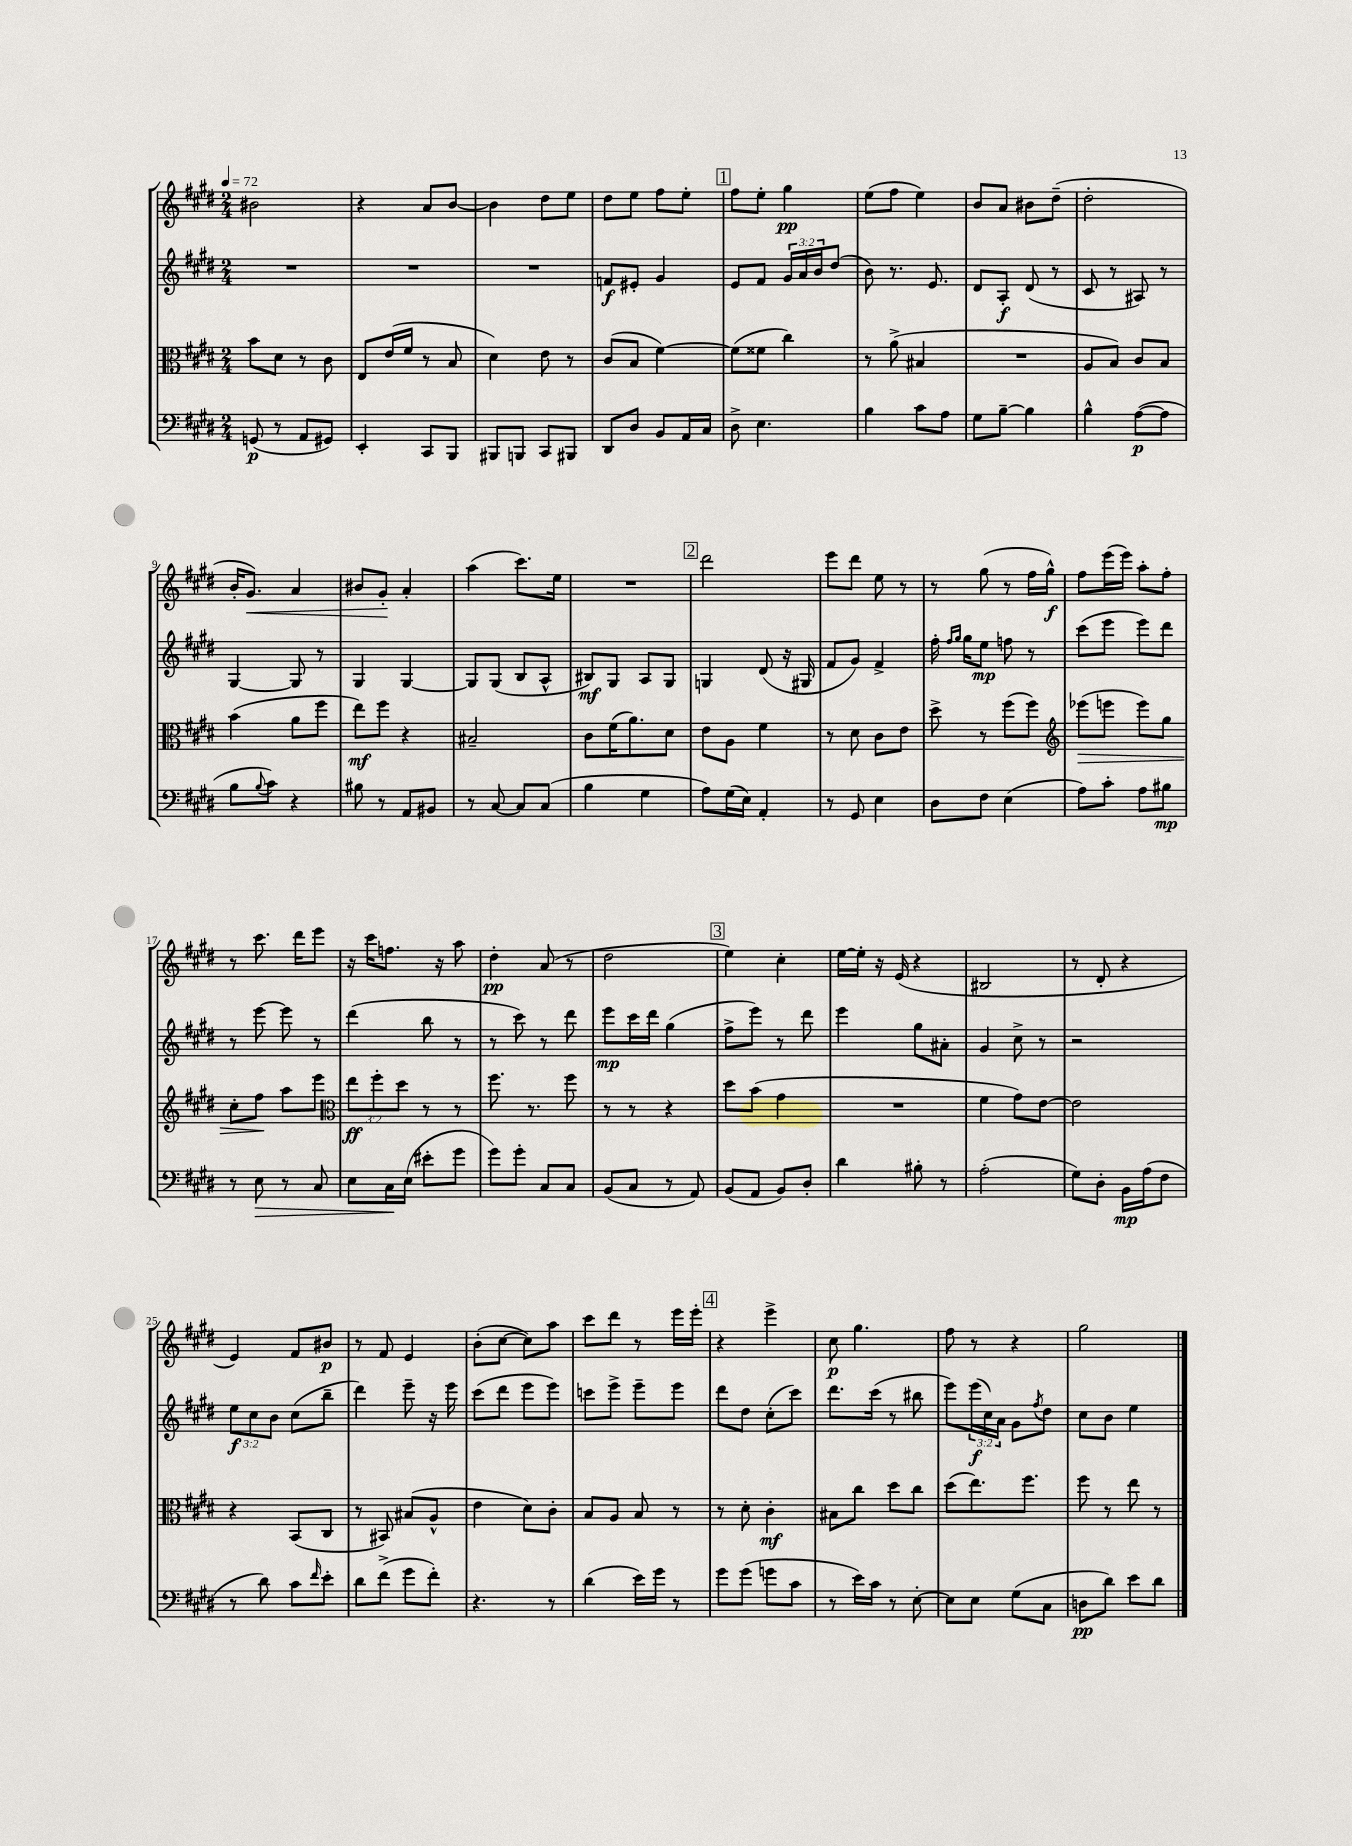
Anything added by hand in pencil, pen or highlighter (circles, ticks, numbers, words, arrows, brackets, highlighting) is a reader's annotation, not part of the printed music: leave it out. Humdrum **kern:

**kern	**kern	**kern	**kern
*staff4	*staff3	*staff2	*staff1
*clefF4	*clefC3	*clefG2	*clefG2
*k[f#c#g#d#]	*k[f#c#g#d#]	*k[f#c#g#d#]	*k[f#c#g#d#]
*M2/4	*M2/4	*M2/4	*M2/4
*MM72	*MM72	*MM72	*MM72
(8GG	8b	2r	2b#
8r	8d#	.	.
8AA	8r	.	.
8GG#)	8c#	.	.
=	=	=	=
4EE'	8E	2r	4r
.	(16e	.	.
.	16f#	.	.
8CC#	8r	.	8a
8BBB	8B	.	[8b
=	=	=	=
8BBB#	4d#)	2r	4b]
8BBB	.	.	.
8CC#	8e	.	8dd#
8BBB#	8r	.	8ee
=	=	=	=
8DD#	(8c#	8f	8dd#
8D#	8B	8e#'	8ee
8BB	[4f#)	4g#	8ff#
16AA	.	.	8ee'
16C#	.	.	.
=	=	=	=
8D#^	(8f#]	8e	8ff#
4.E	8f##	8f#	8ee'
.	4cc#)	24g#	4gg#
.	.	24a	.
.	.	24b	.
.	.	(8dd#	.
=	=	=	=
4B	8r	8b)	(8ee
.	(8a^	8.r	8ff#
8c#	4B#	.	4ee)
.	.	8.e	.
8A	.	.	.
=	=	=	=
8G#	2r	8d#	8b
[8B~	.	8A'	8a
4B]	.	(8d#	8b#
.	.	8r	(8dd#~
=	=	=	=
4B^^	8A	8c#	2dd#'
.	8B)	8r	.
([8A	8c#	8A#)	.
8A]	8B	8r	.
=	=	=	=
8B	(4b	[4G#	16b'
.	.	.	8.g#)
8qqB	.	.	.
8c#)	.	.	.
4r	8a	8G#]	4a
.	8ff#	8r	.
=	=	=	=
8B#	8ee)	4G#	8b#
8r	8ff#	.	8g#'
8AA	4r	[4G#	4a'
8BB#	.	.	.
=	=	=	=
8r	2B#~	8G#]	(4aa
[8C#	.	(8G#	.
8C#]	.	8B	8.ccc#)
(8C#	.	8A^^	.
.	.	.	16ee
=	=	=	=
4B	8c#	8B#)	2r
.	(16f#	8G#	.
.	8.a)	.	.
4G#	.	8A	.
.	8d#	8G#	.
=	=	=	=
8A)	8e	4G	2ddd#
(16G#	8A	.	.
16E)	.	.	.
4AA'	4f#	(8d#	.
.	.	16r	.
.	.	16G#	.
=	=	=	=
8r	8r	8f#	8eee
8GG#	8d#	8g#)	8ddd#
4E	8c#	4f#^	8ee
.	8e	.	8r
=	=	=	=
8D#	8dd#^	16ff#'	8r
.	.	16qqff#	.
.	.	16qqgg#	.
.	.	16gg#	.
8F#	8r	8ee	(8gg#
(4E	(8ff#	8ff	8r
.	8ff#)	8r	16ff#
.	.	.	16gg#^^)
=	=	=	=
*	*clefG2	*	*
8A)	(8eee-	(8ccc#	8ff#
8c#'	8eee	8eee	(16eee
.	.	.	16eee)
8A	8eee)	8eee)	8aa'
8B#	8gg#	8ddd#	8ff#'
=	=	=	=
8r	8cc#'	8r	8r
8E	8ff#	[8eee	8.ccc#
8r	8aa	8eee]	.
.	.	.	16ddd#
8C#	8eee	8r	8eee
=	=	=	=
*	*clefC3	*	*
8E	12ee	(4ddd#	16r
.	.	.	16ccc#
.	12ff#'	.	.
16C#	.	.	8.ff
.	12dd#	.	.
(16E	.	.	.
8e#'	8r	8bb	.
.	.	.	16r
8g#	8r	8r	8aa
=	=	=	=
8g#)	8.ff#	8r	4dd#'
8g#'	.	8ccc#)	.
.	8.r	.	.
8C#	.	8r	(8a
8C#	8ff#	8ddd#	8r
=	=	=	=
(8BB	8r	8eee	2dd#
8C#	8r	16ccc#	.
.	.	16ddd#	.
8r	4r	(4gg#	.
8AA)	.	.	.
=	=	=	=
(8BB	8dd#	8ff#^	4ee)
8AA	(8b	8eee)	.
8BB)	4g#	8r	4cc#'
8D#'	.	8ddd#	.
=	=	=	=
4d#	2r	4eee	[16ee
.	.	.	16ee']
.	.	.	16r
.	.	.	(16e
8B#'	.	8gg#	4r
8r	.	8a#'	.
=	=	=	=
(2A'	4f#	4g#	2B#
.	8g#)	8cc#^	.
.	[8e	8r	.
=	=	=	=
8G#)	2e]	2r	8r
8D#'	.	.	8d#'
16BB	.	.	4r
(16A	.	.	.
8F#	.	.	.
=	=	=	=
8r	4r	12ee	4e)
.	.	12cc#	.
8d#)	.	.	.
.	.	12b	.
8c#	(8BB	(8cc#	8f#
16qqf#	.	.	.
8e'	8C#	8bb~	8b#
=	=	=	=
8d#	8r	4ddd#)	8r
(8f#^	8BB#)	.	8f#
8g#	(8B#	8eee~	4e
8f#')	8A^^	16r	.
.	.	16eee	.
=	=	=	=
4.r	4e	(8ccc#	(8b'
.	.	8ddd#	[8cc#
.	8d#)	8eee	8cc#])
8r	8c#'	8eee)	8aa
=	=	=	=
(4d#	8B	8ccc	8ccc#
.	8A	8eee^	8ddd#
16e)	8B	8eee~	8r
16g#	.	.	.
8r	8r	8eee	16eee
.	.	.	16eee'
=	=	=	=
8g#	8r	8ddd#	4r
(8g#	8d#'	8dd#	.
8g	4c#'	(8cc#'	4eee^
8c#	.	8ccc#)	.
=	=	=	=
8r	8B#	8.ddd#	8cc#
16e)	8cc#	.	4.gg#
16c#	.	(16ccc#	.
8r	8dd#	8r	.
[8E'	8cc#	8bb#	.
=	=	=	=
8E]	(8dd#	8eee)	8ff#
8E	8.ee)	(24eee	8r
.	.	24cc#)	.
.	.	24a	.
(8G#	.	8g#	4r
.	8.ff#	.	.
.	.	8qff#	.
8C#	.	8dd#	.
=	=	=	=
8D	8ff#	8cc#	2gg#
8d#)	8r	8b	.
8e	8ee	4ee	.
8d#	8r	.	.
==	==	==	==
*-	*-	*-	*-
